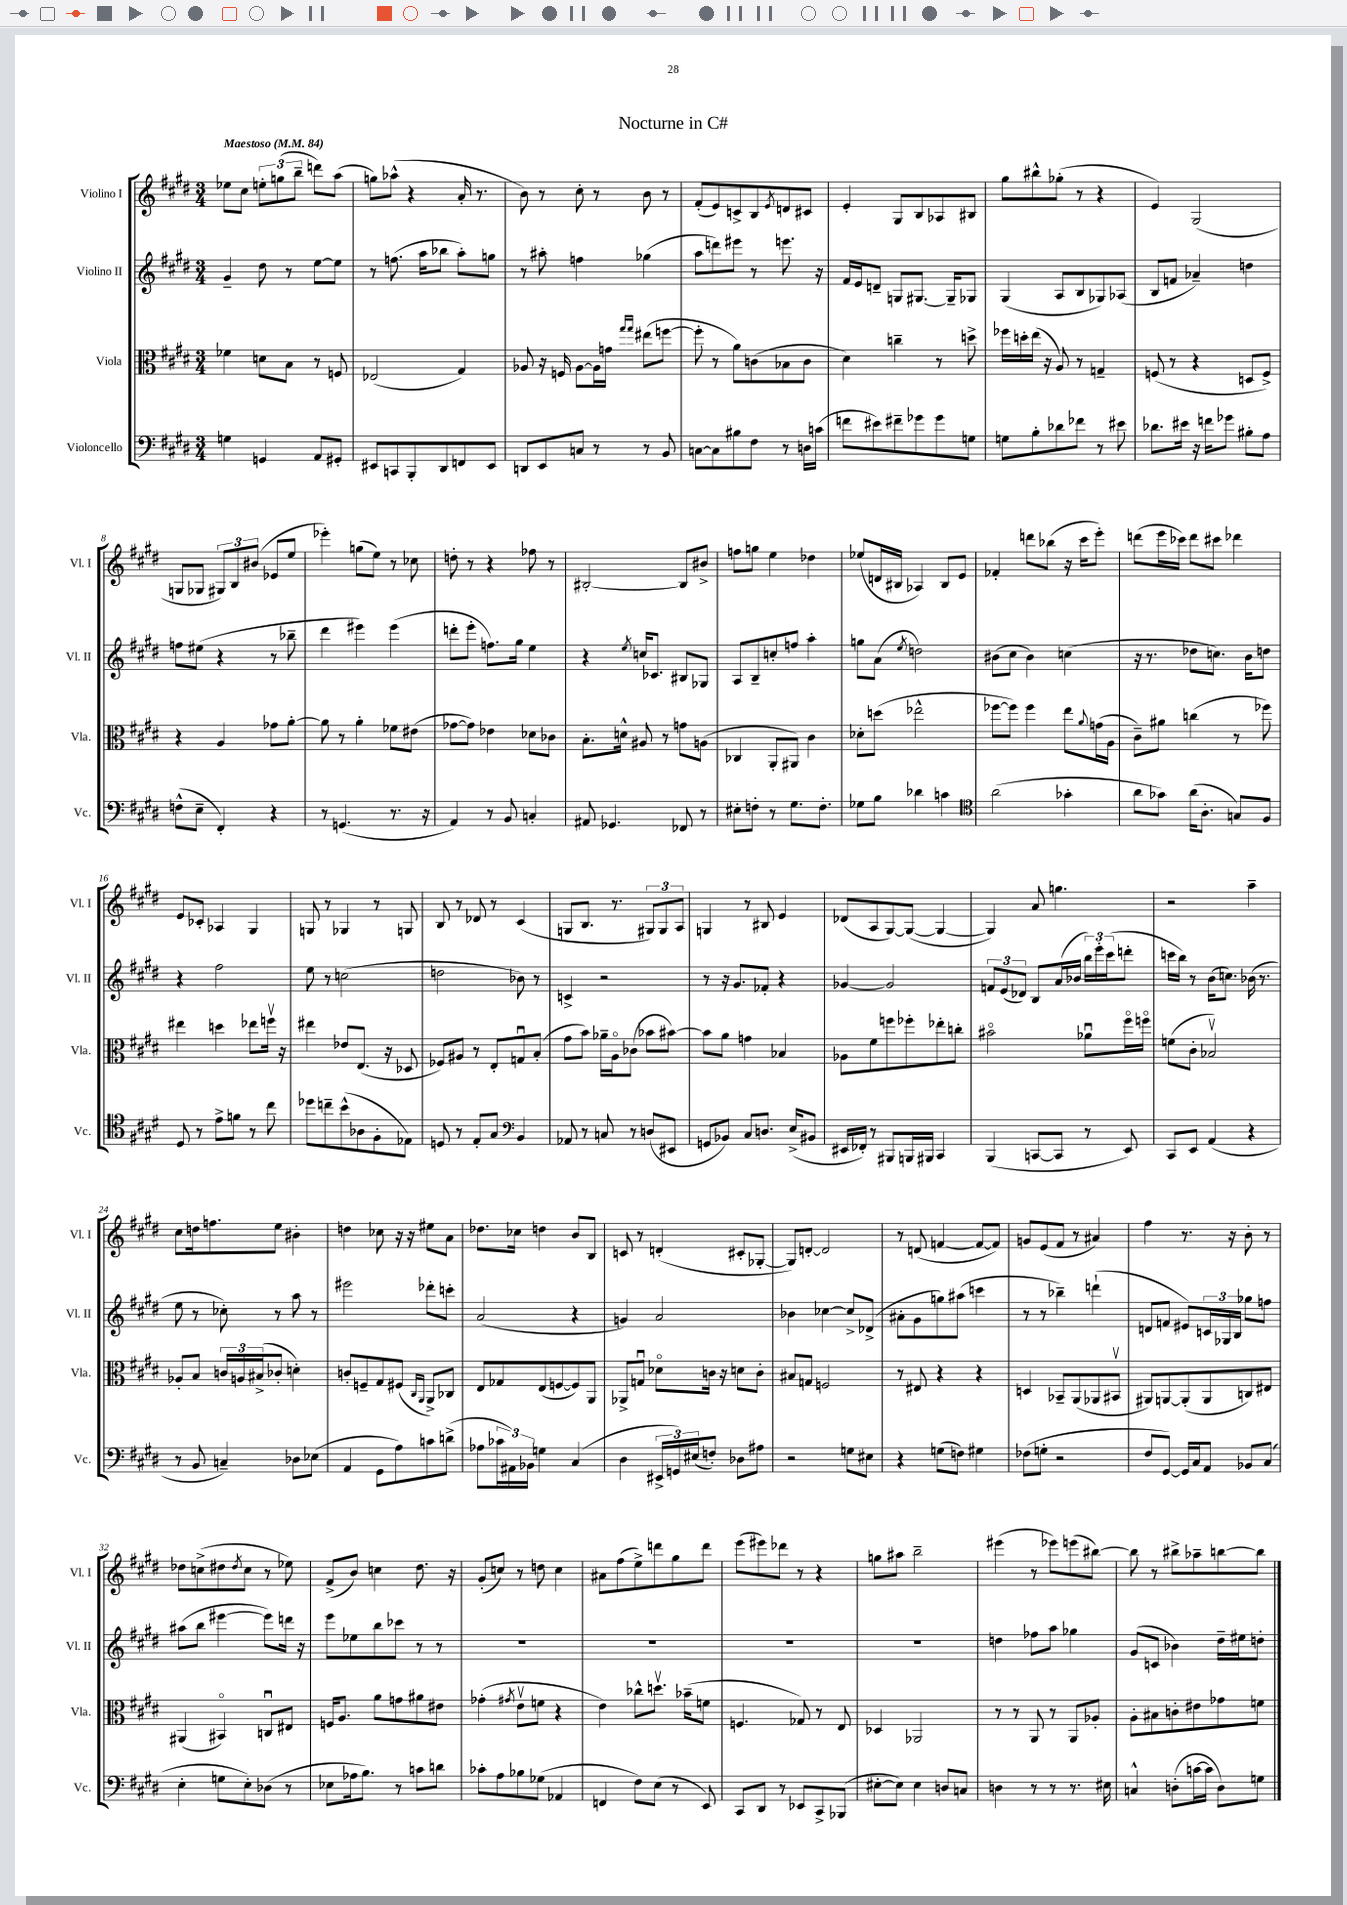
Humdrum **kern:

**kern	**kern	**kern	**kern
*part4	*part3	*part2	*part1
*staff4	*staff3	*staff2	*staff1
*I"Violoncello	*I"Viola	*I"Violino II	*I"Violino I
*I'Vc.	*I'Vla.	*I'Vl. II	*I'Vl. I
*clefF4	*clefC3	*clefG2	*clefG2
*k[f#c#g#d#]	*k[f#c#g#d#]	*k[f#c#g#d#]	*k[f#c#g#d#]
*M3/4	*M3/4	*M3/4	*M3/4
*MM84	*MM84	*MM84	*MM84
=1	=1	=1	=1
!	!	!	!LO:TX:a:B:t=Maestoso
4Gn\	4f-X\	4g#~/	8ee-X\L
.	.	.	8cc#\J
4GGn/	8dn\L	8dd#\	12een'\L
.	.	.	(12ggn\
.	8B\J	8r	.
.	.	.	12bb~\J
8AA/L	8r	[8ee\L	8dddn\L)
8GG#X'/J	8Fn/	8ee\J]	(8aa\J
=2	=2	=2	=2
8EE#X/L	(2E-X/	8r	8ggn\L)
8CCn/	.	(8.ffn\	(8aa-X^^\J
8BBB'/	.	.	4r
.	.	16aa\KL	.
8DD#/	.	8bb-X\J	.
8FFn/	4G#/)	8aa'\L)	16a'/
.	.	.	8.r
8EE#/J	.	8ggn\J	.
=3	=3	=3	=3
8DDn/L	8A-X/	8r	8b\)
8EE/	16r	8aa#X'\	8r
.	16Fn/	.	.
8Cn/J	[8A-\L	4ffn\	8cc#'\
8r	16A-\L]	.	8r
.	16gn\JJ	.	.
.	16qqgg#/LL	.	.
.	16qqgg#/JJ	.	.
8r	(8ee#X\L	(4gg-X\	8b\
8BB/	[8ffn\J	.	8r
=4	=4	=4	=4
[8Cn\L	8ff'\]	8aa\L	(8f#'/L
8C\]	8r	8dddn\)	8e/)
8B#X\	8a\L)	8eee#X\J	8cn^/
8F#\J	(8cn\	8r	8B/
.	.	.	8qe/
8r	8B-X\	8.eeen\	8dn/
16Dn\LL	8c\J	.	8c#X/J
(16cn\JJ	.	16r	.
=5	=5	=5	=5
8fn\L	4d#\)	16f#/LL	4e'/
.	.	16e/J	.
8e#X\)	.	8dn~/J	.
8f#X~\	4ccn~\	8Gn/L	8G#/L
8g-X\	.	[8.G#X/J	8B/
8g-\	8r	.	8A-X/
.	.	16G#~/KL]	.
8Gn\J	8ddn^\	8G-X/J	8B#X/J
=6	=6	=6	=6
8Gn\L	16ff-X\LL	(4G#/	8gg#\L
.	16ddn'\	.	.
8B'\	(16ee\JJ	.	8bb#X^^\
.	16r	.	.
8d-X\	8A/)	8A/L	(8gg-X'\J
8f-X\J	8r	8B/	8r
8r	4Gn~/	8G-X/)	4r
8e#X\	.	(8A-X/J	.
=7	=7	=7	=7
8.d-X\L	(8Fn/	8B/L	4e/)
.	8r	8fn/J	.
16e#X\Jk	.	.	.
16r	4r	4a-X~/)	(2G#/
16fn\KL	.	.	.
8g-X\J	.	.	.
8B#X'\L	8Dn/L	4ddn\	.
8A\J	8F^/J)	.	.
!!LO:LB:g=z
=8	=8	=8	=8
(8Fn^^\L	4r	8ffn\L	8Gn/L
8E~\J	.	(8ee#X\J	8G-X/J
4FF#'/)	4A/	4r	12G#X/L)
.	.	.	12B/
.	.	.	(12b#X/J
4r	8g-X\L	8r	8e-X/L
.	[8a'\J	8bb-X~\	8ee/J
=9	=9	=9	=9
8r	8a\]	4ddd#\	4eee-X'\)
(4.GGn/	8r	.	.
.	4a'\	4eee#X\)	(8ggn\L
.	.	.	8ee\J)
8.r	8f-X\L	(4eee#\	8r
.	(8e#X\J	.	8cc-X\
16r	.	.	.
=10	=10	=10	=10
4AA/)	[8g-X\L	8dddn'\L	8ddn'\
.	8g-\J])	8eee'\J	8r
8r	4e-X\	8.ffn\L)	4r
8BB/	.	.	.
.	.	16gg#\Jk	.
4Cn'/	8d-X\L	4ee\	8ff-X\
.	8c-X\J	.	8r
=11	=11	=11	=11
8AA#X/	8.B'\L	4r	[2B#X'/
4.GG-X/	.	.	.
.	16dn^^\Jk	.	.
.	.	8qee/	.
.	8A#X/	16ccn/KL	.
.	.	8.c-X/J	.
.	8r	.	.
8FF-X/	8gn\L	8B#X/L	8B#/L]
8r	(8An\J	8G-X/J	8b#X^/J
=12	=12	=12	=12
8E#X'\L	4C-X/	8A/L	8ffn\L
8Fn'\J	.	8B~/	8ggn\J
8r	8AA'/L	8ccn'/	4ee\
8.G#\L	8AA#X/J)	8ffn/J	.
.	4c#\	4aa'\	4dd-X\
8.F'\J	.	.	.
=13	=13	=13	=13
8G-X\L	8d-X'\L	8ggn\L	(8ee-X/L
8B\J	(8ddn\J	(8a\J	16dn/L
.	.	.	16B#X/JJ
.	.	8qee/	.
4d-X\	2ee-X^^\	2ddn\)	4A-X/)
4cn\	.	.	8B#/L
.	.	.	8e/J
=14	=14	=14	=14
*clefC4	*	*	*
(2a\	[8ff-X\L	(8b#X\L	4f-X'/
.	8ff-\J])	8cc#\J	.
.	4ff-\	4b#\)	8dddn\L
.	.	.	(8bb-X\J
4g-X'\	8ee\L	(4ccn\	16r
.	.	.	16ccc#\KL
.	8qqa/	.	.
.	(16gn\L	.	8eee'\J)
.	16A\JJ	.	.
=15	=15	=15	=15
8a\L	8c#~\L)	16r	(8dddn\L
.	.	8.r	.
8g-X\J)	8a#X\J	.	16eee\L
.	.	.	16ccc-X\JJ)
(16a\KL	(4ccn\	8dd-X\L	8ddd\L
8.A'\J	.	.	.
.	.	8.ccn\J)	8ccc#X\J
8Gn/L)	8r	.	4ddd-X\
.	.	16b\KL	.
8F#/J	8ff-X\)	8ddn\J	.
!!LO:LB:g=z
=16	=16	=16	=16
8D#/	4ee#X\	4r	8e/L
8r	.	.	8c-X'/J
8e^\L	4ddn\	2ff#\	4A-X/
8fn\J	.	.	.
8r	8ee-X\L	.	4G#/
8cc#\	16ffnv\Jk	.	.
.	16r	.	.
=17	=17	=17	=17
8dd-X\L	4ee#X\	8ee\	8Gn/
8ccn~\	.	8r	8r
(8b^^\	8e-X/L	(2ccn\	4G-X/
8A-X\	(8.E/J	.	.
8F#'\	.	.	8r
.	16r	.	.
8E-X\J)	8D-X/	.	8Gn/
=18	=18	=18	=18
8Dn/	8F-X/L)	2ddn\	8B/
8r	8A#X/J	.	8r
8E'/L	8r	.	8d-X/
8G#/J	8E'/L	.	8r
*clefF4	*	*	*
4BB/	8Gnu/	8b-X\)	(4c#/
.	(8B'/J	8r	.
=19	=19	=19	=19
8AA-X/	8g#\L	4cn^/	8Gn/L
8r	8b\J)	.	8.B/J
8Cn/	16a-X~\LL	2r	.
.	16A\J	.	8.r
8r	(8c-X\J	.	.
(8Dn/L	8b-X\L	.	12G#X/L)
.	.	.	12G#/
8EE#X/J	[8b#X\J)	.	.
.	.	.	12A/J
=20	=20	=20	=20
8GGn/L	8b#\L]	8r	4Gn/
8BB-X/J)	8a\J	16r	.
.	.	8.g#/L	.
8C#/L	4gn\	.	8r
8.Dn/J	.	8f-X'/J	8B#X/
.	4B-X/	4r	4e/
(16E^/KL	.	.	.
8BB#X/J	.	.	.
=21	=21	=21	=21
16EE#X/LL	8A-X\L	[4g-X/	(8d-X/L
16FF-X'/JJ)	.	.	.
8r	8f#\	.	8A/
8BBB#X/L	8ffn\	2g-/]	[8G#/)
16BBBn/L	8ff-X'\	.	(8G#/J_
16BBB#X/JJ	.	.	.
4CC#/	8ee-X'\	.	4G#/_
.	8ccn'\J	.	.
=22	=22	=22	=22
(4BBB/	2b#X\	12fn/L	4G#/])
.	.	(12e/	.
.	.	12d-X/J)	.
[8CCn/L	.	8B/L	8a/
8CC/J]	.	(16a/L	4.ggn\
.	.	16b-X/JJ	.
8r	8a-Xu\L	24bb\LL)	.
.	.	24eee'\	.
.	.	(24ccc#\J	.
8EE/)	16ff#\L	8dddn'\J	.
.	16ffn\JJ	.	.
=23	=23	=23	=23
8CC#/L	(8fn\L	16cccn\LL	2r
.	.	16bb\JJ)	.
8EE/J	8c#'\J	8r	.
(4AA/	2B-Xv/)	(16b\KL	.
.	.	8.ccn\J)	.
4r	.	(16b-X\	4aa~\
.	.	8.r	.
!!LO:LB:g=z
=24	=24	=24	=24
8r	8A-X'/L	8ee\	8cc#\L
8BB/	8B/J	8r	16ddn\k
.	.	.	8.ffn\
4Cn~/)	24cn/LL	8cc-X'\)	.
.	24An/	.	.
.	(24B#X^/J	.	.
.	8c-X'/J	8r	8ee\J
8D-X\L	4dn'\)	8aa\	4b#X'\
(8E-X\J	.	8r	.
=25	=25	=25	=25
4AA/	8cn'/L	2eee#X\	4ddn\
.	8Fn~/	.	.
8GG#\L	8G#/	.	8cc-X\
8A\)	(8F#X/J	.	16r
.	.	.	16r
.	16qqC#/LL	.	.
.	16qqAA/JJ	.	.
8cn\	8AA^/L)	8ddd-X'\L	8ee#X\L
(8dn^\J	8C-X/J	8cccn'\J	8a\J
=26	=26	=26	=26
8A-X\L	8E/L	(2a/	8.dd-X\L
24c-X\L	8G-X/	.	.
24AA#X\)	.	.	.
.	.	.	16cc-X\Jk
24BB-X\JJ	.	.	.
4Gn\	(8E/	.	4ddn\
.	[8Fn/	.	.
(4C#/	8F/])	4r	8b/L
.	8AA/J	.	8B/J
=27	=27	=27	=27
4D#\	8AA-X^/L	4gn/)	8cn/
.	8Gnu/J	.	8r
24EE#X^/LL	8d-X\L	2a/	(4dn'/
24GGn/)	.	.	.
(24E#X/J	.	.	.
8Fn'/J)	16cn\Jk	.	.
.	16r	.	.
8D-X\L	8dn\L	.	8c#X'/L
8A#X\J	8c'\J	.	[8G-X'/J
=28	=28	=28	=28
2r	8B#X/L	4b-X\	8G-/L])
.	8Gn/J	.	[8dn'/J
.	2Fn/	[4cc-X\	2d/]
8Gn\L	.	8cc-^/L]	.
8E#X\J	.	(8d-X^/J	.
=29	=29	=29	=29
4r	8r	8a#X'\L	8r
.	8E#X/	8g#\	(8dn/
(8Gn\L	4r	8ggn\)	[4fn/
8Fn\J)	.	(8aa#X\J	.
4G#X\	4r	4cccn\	8f/L_
.	.	.	8f/J])
=30	=30	=30	=30
(8F-X\L	4Dn/	8r	8gn/L
8Gn'\J	.	8r	(8e/
2r	8BB-X~/L	4bb-X~\)	8f#/J
.	(8AA/	.	8r
.	8AA-X/	(4dddn`\	4a#X/)
.	8BB#Xv/J	.	.
=31	=31	=31	=31
8F#/L	8AA#X/L)	8dn/L	4ff#\
[8GG#/J)	[8AAn/	8fn/J	.
16GG#/LL]	(8AA'/]	8e#X/L)	8.r
16C#/J	.	.	.
8AA/J	8AA/	24cn/L	.
.	.	24G-X/	.
.	.	.	16r
.	.	24B/JJ	.
8BB-X/L	8Cn/)	8gg-X\L	8b'\
(8C#/J	8E#X/J	8ffn\J	8r
!!LO:LB:g=z
=32	=32	=32	=32
4E'\	(4AA#X/	(8aa#X\L	8dd-X\L
.	.	8bb\J	(8ccn^\
8Gn\L	4BB#X/)	[4eee#X\	8dd#X\
.	.	.	8qdd#/
8E'\)	.	.	8cc\J
(8D-X\J	8Cnu/L	8eee#\L])	8r
8r	8E#X/J	16dddn\Jk	8ee-X\)
.	.	16r	.
=33	=33	=33	=33
8E-X\L	16Fn/KL	8eee\L	(8f#^/L
.	8.A/J	.	.
16A-X\k	.	8ee-X\	8b/J)
8.B\J)	.	.	.
.	8a\L	8bb\	4ccn\
8r	8gn\	8ccc-X\J	.
8cn\L	8a#X\	8r	8.dd#\
8dn\J	8e#X\J	8r	.
.	.	.	16r
=34	=34	=34	=34
8c-X'\L	(4g-X'\	2.r	(8g#'/L
8A\	.	.	8ccn/J)
.	8qg#X/	.	.
8B-X\	8ev\L	.	8r
(8G-X\J	8fn\J	.	8ddn\
4AA-X/	4r	.	4cc\
=35	=35	=35	=35
4FFn/	4e\)	2.r	8a#X\L
.	.	.	(8ff#\
8F#\L)	8cc-X^^\L	.	8ee^\)
(8E\J	8.ddnv\J	.	8dddn\
8r	.	.	8gg#\
.	(16b-X~\KL	.	.
8EE/)	8fn\J	.	8ddd\J
=36	=36	=36	=36
8CC#/L	4.Fn/	2.r	(8eee\L
8DD#/J	.	.	8eee#X\)
8r	.	.	8ddd-X\J
8EE-X/L	8G-X/)	.	8r
8CC#^/	8r	.	4r
(8BBB-X/J	8E/	.	.
=37	=37	=37	=37
[8E#X'\L	4D-X/	2.r	8ggn\L
8E#\J])	.	.	8aa#X\J
4E#\	2AA-X/	.	2bb~\
8Dn/L	.	.	.
8Cn/J	.	.	.
=38	=38	=38	=38
4Dn\	8r	4ddn\	(4eee#X\
.	8r	.	.
8r	8AA/	8ff-X\L	8r
8r	8r	8aa\J	8eee-X\L)
8.r	8AA/L	4gg-X\	(8eeen\
.	8A-X'/J	.	[8bb#X\J)
16E#X\	.	.	.
=39	=39	=39	=39
4Cn^^/	8A'\L	(8g#/L	8bb#\]
.	8B#X\	8cn/J	8r
(8Dn'\L	8cn'\	4b-X\)	8bb#X^\L
[16cn\L	8e#X\	.	8aa-X~\
16c\JJ]	.	.	.
8D\L)	8g-X\	16dd#~\LL	[8bbn\
.	.	16ee#X\J	.
8Gn\J	8fn\J	8ddn'\J	8bb\J]
==	==	==	==
*-	*-	*-	*-
